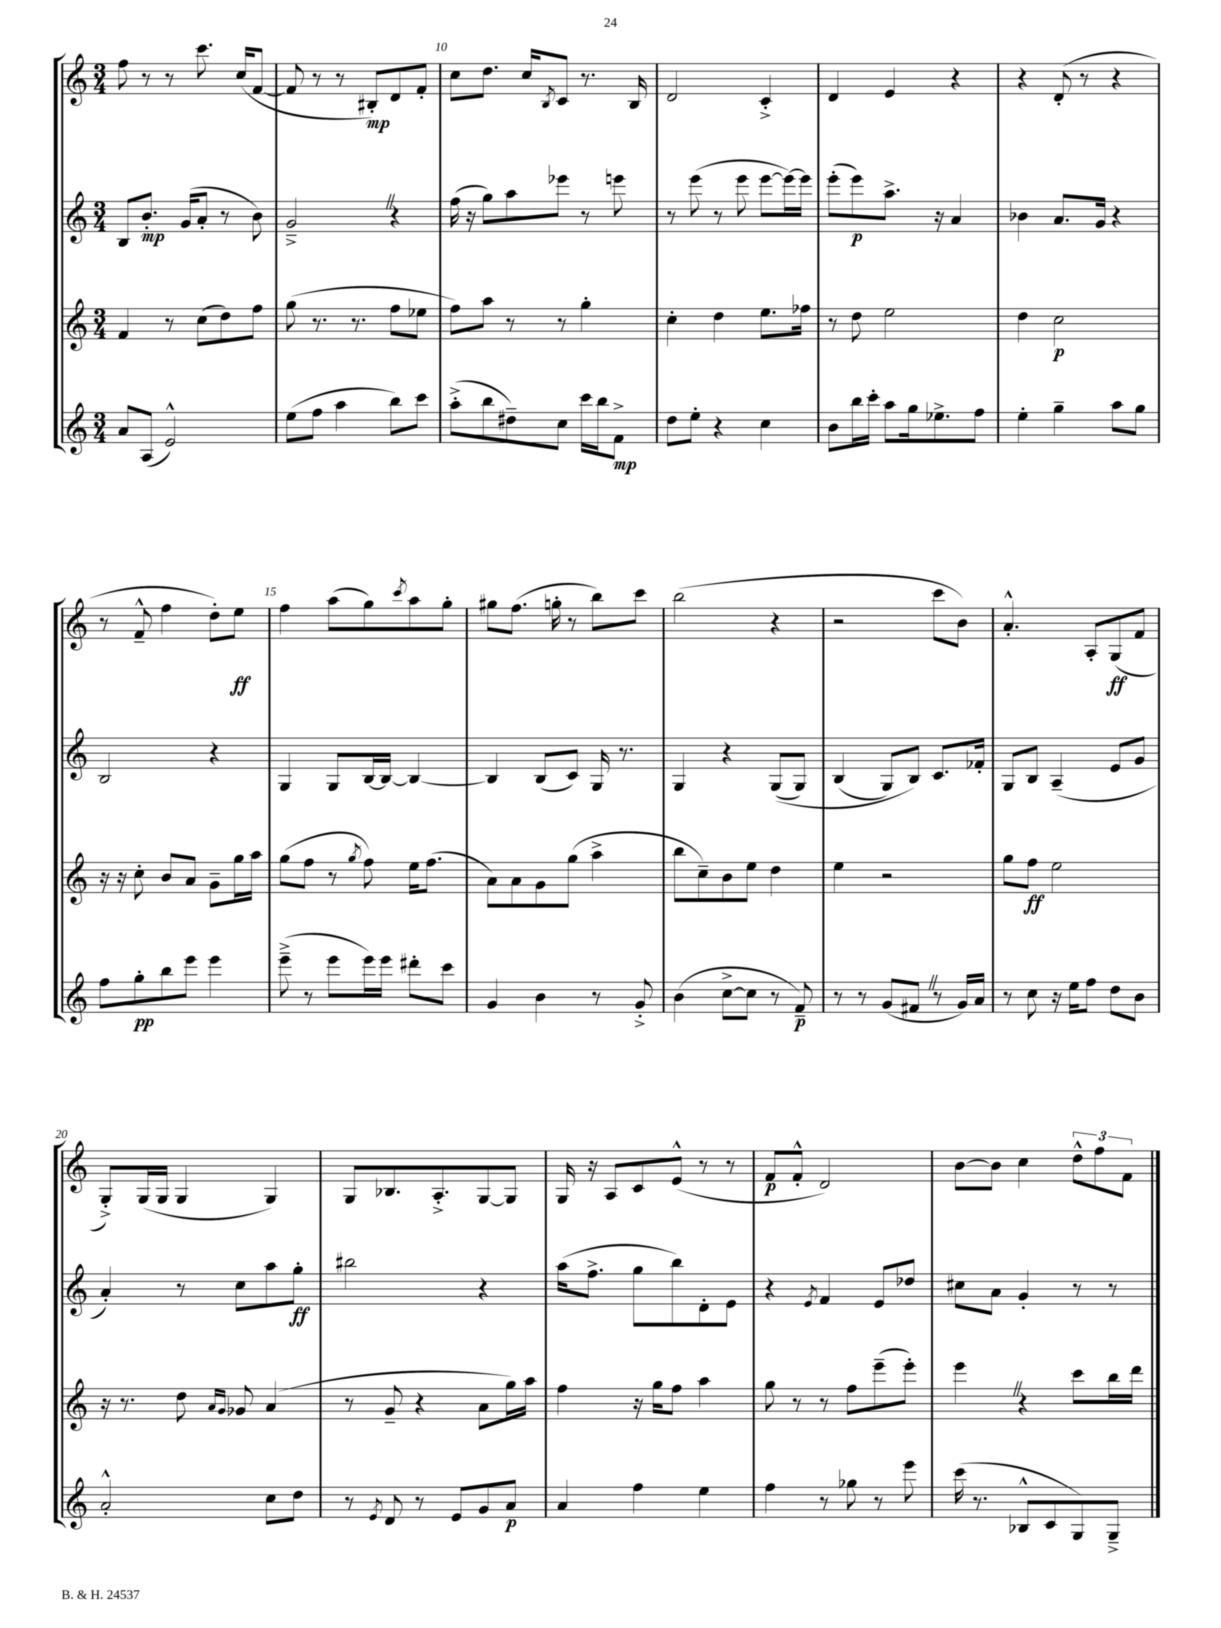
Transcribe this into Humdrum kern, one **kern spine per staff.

**kern	**kern	**kern	**kern
*staff4	*staff3	*staff2	*staff1
*clefG2	*clefG2	*clefG2	*clefG2
*k[]	*k[]	*k[]	*k[]
*M3/4	*M3/4	*M3/4	*M3/4
8a	4f	8B	8ff
(8A	.	8.b'	8r
2e^^)	8r	.	8r
.	.	(16g	.
.	(8cc	8a'	8.ccc
.	8dd)	8r	.
.	.	.	(16cc
.	8ff	8b)	[8f
=	=	=	=
(8ee	(8gg	2g~^	8f]
8ff	8.r	.	8r
4aa	.	.	8r
.	8.r	.	.
.	.	.	8B#')
8bb)	8ff	4r	8d
8ccc	8ee-	.	8f'
=	=	=	=
(8aa'^	8ff)	(16ff	8cc
.	.	16r	.
8bb	8aa	8gg)	8.dd
8dd#~)	8r	8aa	.
.	.	.	16cc
.	.	.	8qB
8cc	8r	8eee-	8c
16ccc	4gg'	8r	8.r
16bb	.	.	.
8f^	.	8eee	.
.	.	.	16B
=	=	=	=
8dd	4cc'	8r	2d
8ee'	.	(8eee	.
4r	4dd	8r	.
.	.	8eee	.
4cc	8.ee	[8eee	4c'^
.	.	16eee_)	.
.	16ff-	16eee]	.
=	=	=	=
8b	8r	(8eee'	4d
16bb	8dd	8eee)	.
16ccc'	.	.	.
8aa	2ee	8.aa^	4e
16gg	.	.	.
8.ee-^	.	16r	.
.	.	4a	4r
8ff	.	.	.
=	=	=	=
4ee'	4dd	4b-	4r
4gg~	2cc	8.a	(8d'
.	.	.	8r
.	.	16g	.
8aa	.	4r	4r
8gg	.	.	.
=	=	=	=
8ff	16r	2B	8r
.	16r	.	.
8gg'	8cc'	.	8f~^^
8bb	8b	.	4ff
8eee	8a	.	.
4eee	8g~	4r	8dd')
.	16gg	.	8ee
.	16aa	.	.
=	=	=	=
(8eee~^	(8gg	4G	4ff
8r	8ff	.	.
8eee	8r	8G	(8aa
.	8qgg	.	.
16eee)	8ff)	[16B	8gg)
16eee	.	16B_	.
.	.	.	8qccc
8ddd#'	16ee	4B_	8aa
.	(8.ff	.	.
8ccc	.	.	8gg'
=	=	=	=
4g	8a)	4B]	8gg#
.	8a	.	(8.ff
4b	8g	(8B	.
.	.	.	16gg'
.	(8gg	8c)	8r
8r	4aa^	16G	8bb)
.	.	8.r	.
8g'^	.	.	8ccc
=	=	=	=
(4b	8bb	4G	(2bb
.	8cc~)	.	.
[8cc^	8b	4r	.
8cc]	8ee	.	.
8r	4dd	&((8G	4r
8f~)	.	8G)	.
=	=	=	=
8r	4ee	(4B	2r
8r	.	.	.
(8g	2r	8G)	.
8f#	.	8B&)	.
8r	.	8.c	8ccc
16g)	.	.	8b)
16a	.	16f-'	.
=	=	=	=
8r	8gg	8G	4.a'^^
8cc	8ff	8B	.
16r	2ee	(4A~	.
16ee	.	.	.
8ff	.	.	8A'
8dd	.	8e	(8G
8b	.	8g	8f
=	=	=	=
2a'^^	16r	4a')	8G'^)
.	8.r	.	.
.	.	.	(16G
.	.	.	16G
.	8dd	8r	4G
.	16qqa	.	.
.	16qqg	.	.
.	8g-	8cc	.
8cc	(4a	8aa	4G)
8dd	.	8gg'	.
=	=	=	=
8r	8r	2bb#	8G
8qe	.	.	.
8d	8g~	.	8.B-
8r	4r	.	.
.	.	.	8.A'^
8e	.	.	.
8g	8a	4r	[8G
8a	16gg)	.	8G]
.	16aa	.	.
=	=	=	=
4a	4ff	(16aa	16G
.	.	8.ff^	16r
.	.	.	8A
4ff	16r	8gg	8c
.	16gg	.	.
.	8ff	8bb)	(8e^^
4ee	4aa	8d'	8r
.	.	8e	8r
=	=	=	=
4ff	8gg	4r	8f
.	8r	.	8f'^^
.	.	8qe	.
8r	8r	4f	2d)
8gg-	8ff	.	.
8r	(8eee~	8e	.
8eee	8eee')	8dd-	.
=	=	=	=
(16ccc	4eee	8cc#	[8b
8.r	.	.	.
.	.	8a	8b]
8B-^^	4r	4g'	4cc
8c	.	.	.
8G)	8ccc	8r	12dd^^
.	.	.	12ff
8G~^	16bb	8r	.
.	.	.	12f
.	16ddd	.	.
==	==	==	==
*-	*-	*-	*-
